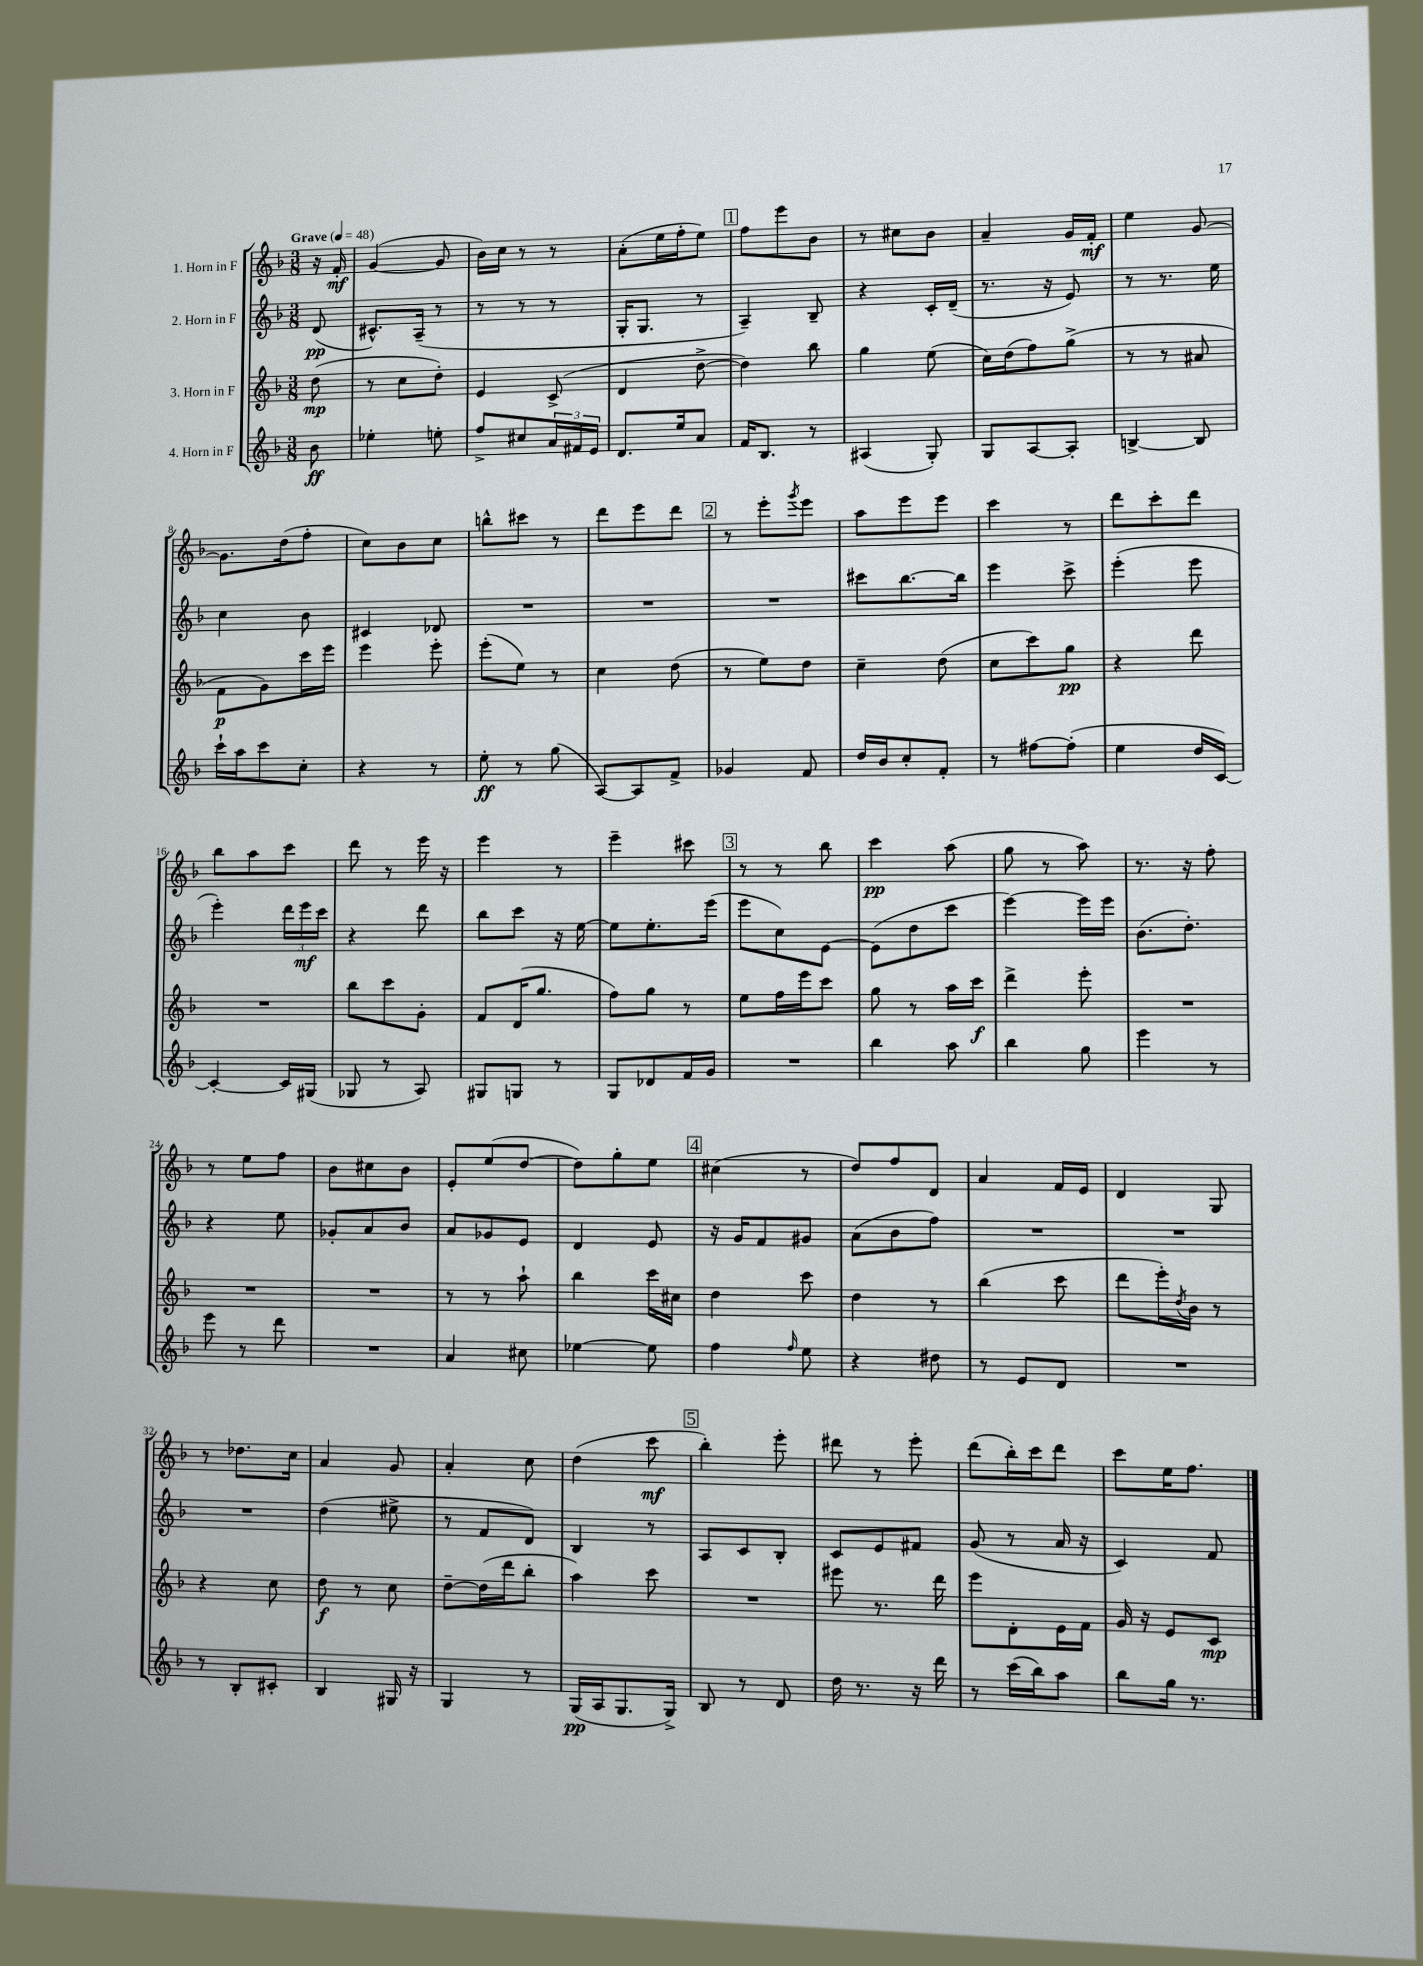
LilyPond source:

<<
\new StaffGroup <<
\new Staff = "s0" \with { instrumentName = "1. Horn in F" } {
    \clef treble \key f \major \numericTimeSignature \time 3/8 \partial 8 \tempo "Grave" 4 = 48
    r16 f'16-.\mf |
    g'4~( g'8 |
    bes'16) c''16 r8 r8 |
    a'8-.( e''16 f''16-. e''8) |
    \mark \markup { \box "1" } f''8 e'''8 bes'8 |
    r8 cis''8 bes'8 |
    a'4-- g'16 f'16-.\mf |
    e''4 g'8~ |
    g'8. d''16( f''8-. |
    c''8) bes'8 c''8 |
    b''8-^ cis'''8 r8 |
    d'''8 e'''8 d'''8 |
    \mark \markup { \box "2" } r8 e'''8-. \acciaccatura { g'''8 } e'''8 |
    a''8 e'''8 e'''8 |
    c'''4 r8 |
    d'''8 c'''8-. d'''8 |
    bes''8 a''8 c'''8 |
    d'''8 r8 e'''16 r16 |
    e'''4 r8 |
    e'''4-- cis'''8 |
    \mark \markup { \box "3" } r8 r8 bes''8 |
    c'''4\pp a''8( |
    g''8 r8 a''8) |
    r8. r16 f''8-. |
    r8 e''8 f''8 |
    bes'8 cis''8 bes'8 |
    e'8-. e''8( d''8~ |
    d''8) g''8-. e''8 |
    \mark \markup { \box "4" } cis''4( r8 |
    d''8) f''8 d'8 |
    a'4 f'16 e'16 |
    d'4 g8 |
    r8 des''8. c''16 |
    a'4 g'8 |
    a'4-. c''8 |
    d''4( c'''8\mf |
    \mark \markup { \box "5" } bes''4-.) e'''8-. |
    dis'''8 r8 e'''8-. |
    d'''8( bes''16-.) c'''16 d'''8 |
    c'''8 e''16 f''8. \bar "|." |
}
\new Staff = "s1" \with { instrumentName = "2. Horn in F" } {
    \clef treble \key f \major \numericTimeSignature \time 3/8 \partial 8
    d'8\pp( |
    cis'8.-^) a16--( r8 |
    r8 r8 r8 |
    g16-. g8. r8 |
    \mark \markup { \box "1" } a4--) bes8-- |
    r4 c'16-. d'16--( |
    r8. r16 e'8) |
    r8 r8. e''16 |
    c''4 bes'8 |
    cis'4 des'8 |
    R4. |
    R4. |
    \mark \markup { \box "2" } R4. |
    cis'''8 bes''8.~ bes''16 |
    e'''4 c'''8-> |
    e'''4-.( e'''8 |
    e'''4-.) \tuplet 3/2 { d'''16 e'''16\mf c'''16 } |
    r4 d'''8 |
    bes''8 c'''8 r16 e''16~ |
    e''8 e''8.-. e'''16( |
    \mark \markup { \box "3" } e'''8 c''8) e'8~ |
    e'8( d''8 c'''8 |
    e'''4~) e'''16 e'''16 |
    bes'8.( d''8.-.) |
    r4 e''8 |
    ges'8-. a'8 bes'8 |
    a'8 ges'8 e'8 |
    d'4 e'8 |
    \mark \markup { \box "4" } r16 g'16 f'8 gis'8 |
    a'8( bes'8 f''8) |
    R4. |
    R4. |
    R4. |
    d''4( eis''8-> |
    r8 f'8 d'8) |
    bes4 r8 |
    \mark \markup { \box "5" } a8 c'8 bes8-. |
    c'8 e'8 fis'8 |
    g'8( r8 a'16 r16 |
    c'4) f'8 \bar "|." |
}
\new Staff = "s2" \with { instrumentName = "3. Horn in F" } {
    \clef treble \key f \major \numericTimeSignature \time 3/8 \partial 8
    d''8\mp( |
    r8 c''8 d''8-.) |
    e'4 c'8->( |
    d'4 d''8~-> |
    \mark \markup { \box "1" } d''4) bes''8 |
    g''4 e''8( |
    c''16) d''16( f''8) g''8->( |
    r8 r8 ais'8 |
    f'8\p g'8) c'''16 e'''16 |
    e'''4 e'''8-. |
    e'''8-.( e''8) r8 |
    c''4 d''8( |
    \mark \markup { \box "2" } r8 e''8) d''8 |
    c''4-- d''8( |
    c''8 c'''8) g''8\pp |
    r4 d'''8 |
    R4. |
    bes''8 c'''8 g'8-. |
    f'8 d'16( g''8. |
    f''8) g''8 r8 |
    \mark \markup { \box "3" } e''8 f''16 e'''16 c'''8 |
    g''8 r8 a''16 c'''16\f |
    d'''4-> e'''8-. |
    R4. |
    R4. |
    R4. |
    r8 r8 a''8-! |
    bes''4 c'''16 cis''16 |
    \mark \markup { \box "4" } d''4 c'''8 |
    d''4 r8 |
    bes''4( c'''8 |
    d'''8 e'''16-.) \acciaccatura { d''8 } bes'16 r8 |
    r4 c''8 |
    d''8\f r8 c''8 |
    d''8~-- d''16( d'''16 bes''8-. |
    a''4) c'''8 |
    \mark \markup { \box "5" } R4. |
    eis'''8 r8. d'''16 |
    e'''8 d'8-. e'16 f'16 |
    g'16 r16 e'8 c'8\mp \bar "|." |
}
\new Staff = "s3" \with { instrumentName = "4. Horn in F" } {
    \clef treble \key f \major \numericTimeSignature \time 3/8 \partial 8
    bes'8\ff |
    ees''4-. e''8-. |
    f''8-> cis''8 \tuplet 3/2 { a'16 fis'16 e'16 } |
    d'8. e''16 a'8 |
    \mark \markup { \box "1" } f'16 bes8. r8 |
    ais4( g8-.) |
    g8 a8~ a8-. |
    b4~-> b8 |
    c'''16-! a''16 c'''8 c''8-. |
    r4 r8 |
    e''8-.\ff r8 g''8( |
    a8~) a8 f'8-> |
    \mark \markup { \box "2" } ges'4 f'8 |
    d''16 bes'16 c''8-. f'8-. |
    r8 fis''8~ fis''8-.( |
    e''4 d''16 c'16~) |
    c'4~-. c'16 gis16( |
    ges8 r8 a8) |
    gis8 g8 r8 |
    g8 des'8 f'16 g'16 |
    \mark \markup { \box "3" } R4. |
    bes''4 a''8 |
    bes''4 g''8 |
    e'''4 r8 |
    e'''8 r8 d'''8 |
    R4. |
    a'4 cis''8 |
    ees''4~ ees''8 |
    \mark \markup { \box "4" } f''4 \grace { f''16 } e''8 |
    r4 dis''8 |
    r8 e'8 d'8 |
    R4. |
    r8 bes8-. cis'8-. |
    bes4 gis16 r16 |
    g4 r8 |
    g16\pp( a16 g8. g16->) |
    \mark \markup { \box "5" } bes8 r8 d'8 |
    d''16 r8. r16 d'''16 |
    r8 c'''16( bes''16) a''8 |
    bes''8 g''16 r8. \bar "|." |
}
>>
>>
